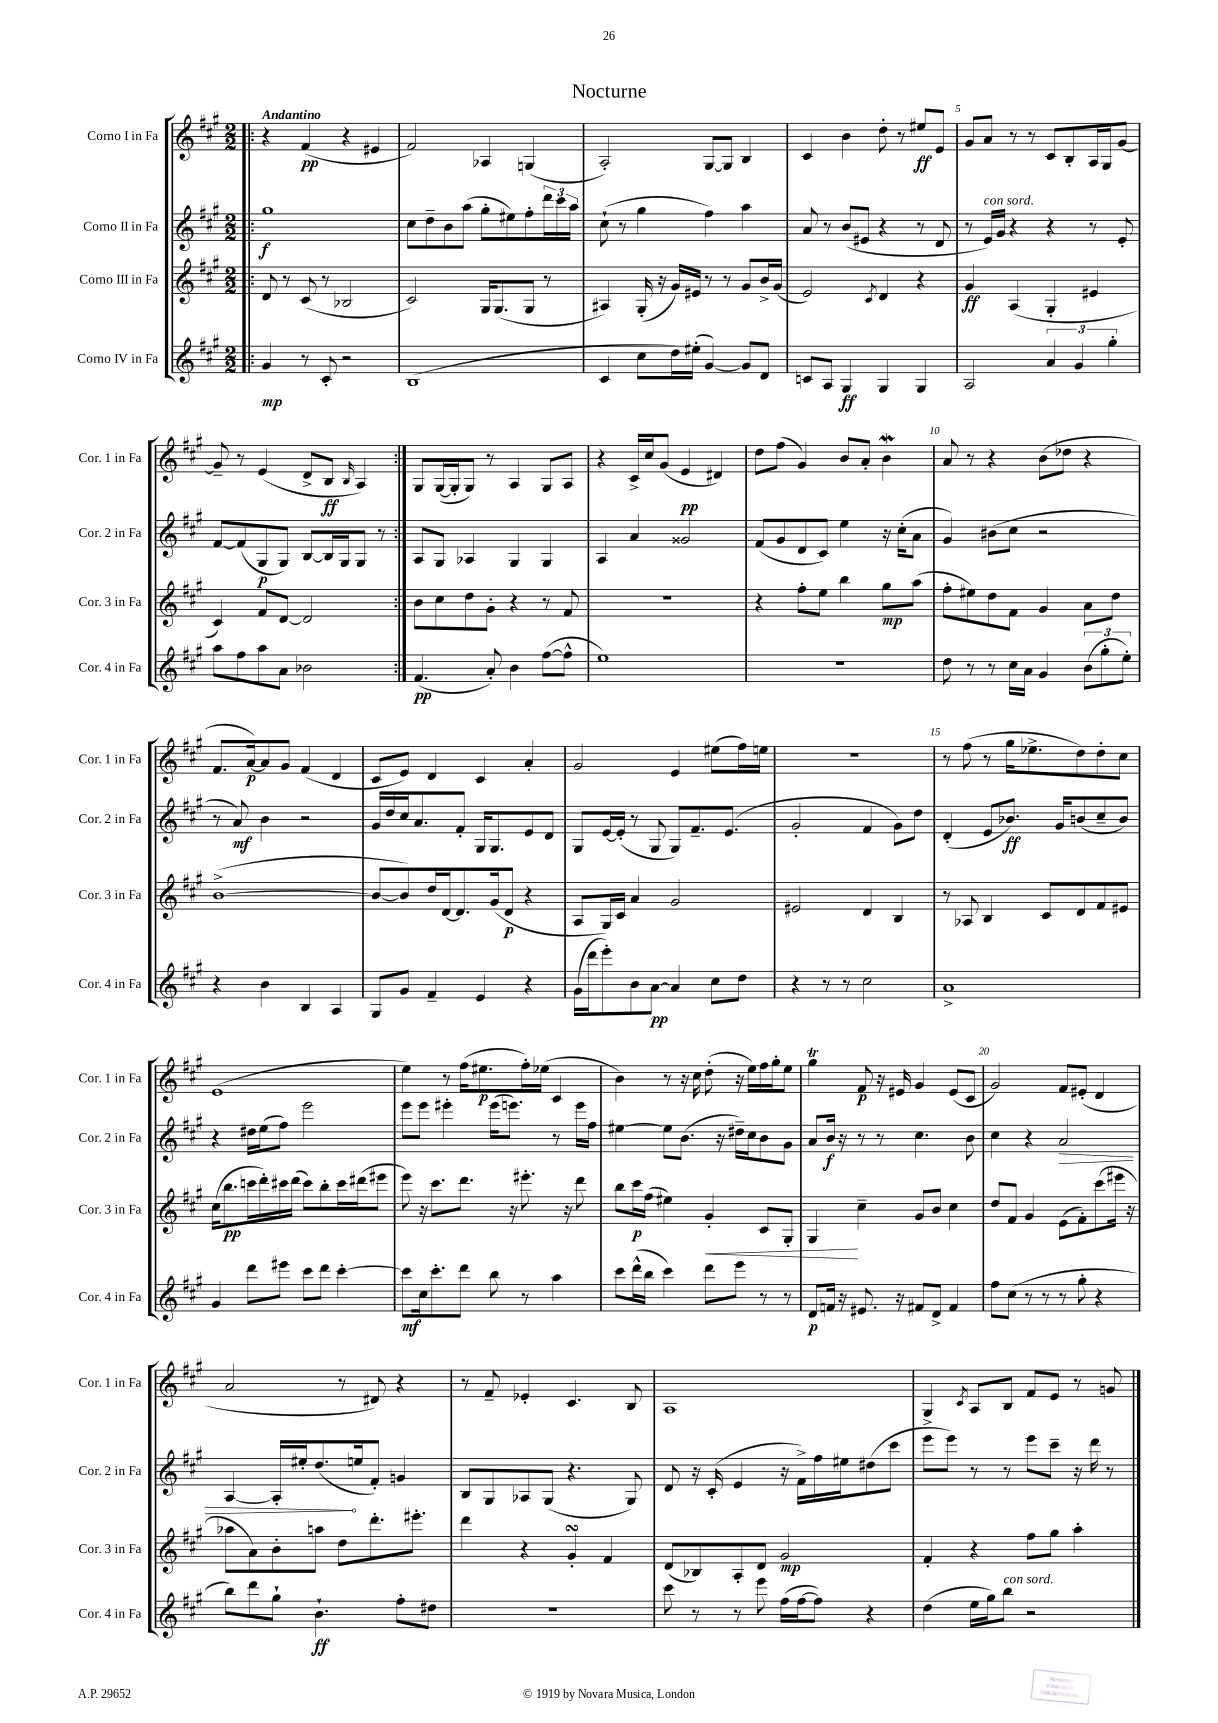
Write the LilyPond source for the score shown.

\header { title = "Nocturne" }
<<
\new StaffGroup <<
\new Staff = "s0" \with { instrumentName = "Corno I in Fa" shortInstrumentName = "Cor. 1 in Fa" } {
    \clef treble \key a \major \numericTimeSignature \time 2/2 \tempo "Andantino"
    \repeat volta 2 { \bar ".|:" r4 fis'4\pp( r4 eis'4 |
    fis'2) aes4 g4( |
    a2-.) gis8~ gis8 b4 |
    cis'4 b'4 d''8-. r8 eis''8\ff e'8 |
    gis'8 a'8 r8 r8 cis'8 b8-. a16 gis16 gis'8~ |
    gis'8-- r8 e'4( d'8-> b8\ff \grace { b16 } a4) | }
    gis8 gis16~( gis16-. gis8) r8 a4 gis8 a8 |
    r4 cis'16-> cis''16 gis'8( e'4\pp dis'4) |
    d''8 fis''8( gis'4) b'8 a'8-. b'4\mordent |
    a'8 r8 r4 b'8( des''8 r4 |
    fis'8. a'16~\p) a'8 gis'8 fis'4( d'4 |
    cis'8 e'8) d'4 cis'4 a'4-. |
    gis'2 e'4 eis''8( fis''16) e''16 |
    R1 |
    r8 fis''8( r8 gis''16 ees''8.-> d''8) d''8-. cis''8 |
    e'1( |
    e''4) r8 fis''16( eis''8.\p fis''16-.) ees''16( cis'4 |
    b'4) r8 r16 cis''16 d''8-.( r16 e''16) fis''16 gis''16-. e''8 |
    gis''4\trill fis'8\p r16 eis'16 gis'4 eis'8( cis'8 |
    gis'2) fis'8 eis'8-.( d'4 |
    a'2 r8 dis'8) r4 |
    r8 fis'8-- ees'4-. cis'4. b8 |
    a1 |
    gis4-> \acciaccatura { cis'8 } a8 b8 fis'8 e'8 r8 g'8 \bar "|." |
}
\new Staff = "s1" \with { instrumentName = "Corno II in Fa" shortInstrumentName = "Cor. 2 in Fa" } {
    \clef treble \key a \major \numericTimeSignature \time 2/2
    \repeat volta 2 { \bar ".|:" gis''1\f |
    cis''8 d''8-- b'8 a''8( gis''8-. eis''8) fis''8-. \tuplet 3/2 { d'''16 cis'''16 a''16 } |
    cis''8-!( r8 gis''4 fis''4) a''4 |
    a'8 r8 b'8( eis'8 r4 r8 d'8 |
    r8 e'16^\markup { \italic "con sord." }) gis'16 r4 r4 r8 e'8-. |
    fis'8~ fis'8( gis8\p gis8) b8~ b16 gis16 gis8 r8 | }
    a8 gis8 aes4 gis4 gis4 |
    a4 a'4 gisis'2 |
    fis'8( gis'8 d'8 cis'8) e''4 r16 cis''16-.( a'8 |
    gis'4) bis'8( cis''8 r2 |
    r8 a'8\mf) b'4 r2 |
    gis'16 d''16 cis''16 a'8. fis'8-. gis16 gis8. e'8 d'8 |
    gis8 e'16~ e'16-.( r8 gis8 gis8) fis'8.-- e'8.( |
    gis'2-. fis'4 gis'8) d''8 |
    d'4-.( e'8 bes'8.\ff) gis'16 b'8( cis''8-- b'8) |
    r4 dis''16 e''16( fis''8) e'''2 |
    e'''8 e'''8 eis'''4-. eis'''16( e'''8.) r8 e'''16 fis''16 |
    eis''4~ eis''8 b'8.( r16 dis''16--) cis''16 b'8 gis'8 |
    a'8 b'16\f r16 r8 r8 cis''4. b'8 |
    cis''4 r4 \once \override Hairpin.circled-tip = ##t a'2\> |
    a4~ a16-. eis''16-. d''8.\!( e''16 fis'8-.) g'4 |
    b8 gis8 aes8 gis8( r4. gis8) |
    d'8 r16 cis'16-.( e'4 r16 fis'16->) fis''16 eis''16 dis''8( cis'''8 |
    e'''8 e'''8) r8 r8 e'''8 cis'''8-- r16 d'''16 r8 \bar "|." |
}
\new Staff = "s2" \with { instrumentName = "Corno III in Fa" shortInstrumentName = "Cor. 3 in Fa" } {
    \clef treble \key a \major \numericTimeSignature \time 2/2
    \repeat volta 2 { \bar ".|:" d'8 r8 cis'8( r8 bes2 |
    cis'2) gis16 gis8.( gis8 r8 |
    ais4) gis16-.( r16 gis'16) eis'16 r8 r8 gis'8 b'16-> gis'16( |
    e'2) \acciaccatura { cis'8 } d'4 r4 |
    gis'4\ff a4( gis4-. eis'4 |
    cis'4) fis'8 d'8~ d'2 | }
    b'8 cis''8 d''8 gis'8-. r4 r8 fis'8 |
    R1 |
    r4 fis''8-. e''8 b''4 gis''8\mp a''8( |
    fis''8-. eis''8) d''8 fis'8 gis'4 a'8 d''8 |
    b'1~->( |
    b'8~ b'8) d''16 d'16~ d'8. gis'16( d'8\p r4 |
    a8 gis16) cis'16 a'4 gis'2 |
    eis'2 d'4 b4 |
    r8 aes8 b4 cis'8 d'8 fis'8 eis'8 |
    cis''16( b''8.\pp c'''16 d'''16-.) cis'''16 d'''16( cis'''8) b''8-. cis'''16 dis'''16( eis'''8 |
    e'''8) r16 cis'''8. d'''8. r16 eis'''8.-. r16 d'''8 |
    b''8 cis'''16\p fis''16( eis''4) gis'4-.\< cis'8 gis8-. |
    gis4\! cis''4-- gis'8 b'8 cis''4 |
    d''8 fis'8 gis'4 e'8( fis'8-.) cis'''8( eis'''16 r16 |
    aes''8 a'8) b'8-. a''8 d''8 d'''8.-. eis'''8.-. |
    d'''4 r4 gis'4-.\turn fis'4 |
    d'8( bes8) a8-. d'8 gis'2\mp |
    fis'4-. r4 fis''8 gis''8 a''4-. \bar "|." |
}
\new Staff = "s3" \with { instrumentName = "Corno IV in Fa" shortInstrumentName = "Cor. 4 in Fa" } {
    \clef treble \key a \major \numericTimeSignature \time 2/2
    \repeat volta 2 { \bar ".|:" gis'4\mp r8 cis'8-. r2 |
    b1( |
    cis'4 cis''8 d''16) eis''16-.( gis'4~) gis'8 d'8 |
    c'8 a8 gis4\ff gis4 gis4 |
    a2 \tuplet 3/2 { a'4 gis'4 gis''4-. } |
    a''8 fis''8 a''8 a'8 bes'2 | }
    fis'4.\pp( a'8-.) b'4 fis''8~( fis''8-^ |
    e''1) |
    r1 |
    d''8 r8 r8 cis''16 a'16 gis'4 \tuplet 3/2 { b'8( gis''8-. e''8-.) } |
    r4 b'4 b4 a4 |
    gis8 gis'8 fis'4-- e'4 r4 |
    gis'16( d'''16 e'''8-.) b'8 a'8~\pp a'4 cis''8 d''8 |
    r4 r8 r8 cis''2 |
    a'1-> |
    gis'4 d'''8 eis'''8 cis'''8 d'''8 cis'''4~-. |
    cis'''8\mf cis''16 cis'''8.-. d'''8 b''8 r8 a''4 |
    cis'''8 d'''16-^( b''16 cis'''4) d'''8 e'''8 r8 r8 |
    d'8\p f'16 r16 eis'8. r16 fis'8 d'8-> fis'4 |
    fis''8 cis''8( r8 r8 r8 gis''8-. r4 |
    b''8) d'''8 gis''8-! b'4.-!\ff fis''8-. dis''8 |
    R1 |
    cis'''8 r8 r8 e'''8 fis''16( fis''16~ fis''8) r4 |
    d''4( e''16 gis''16) b''8^\markup { \italic "con sord." } r2 \bar "|." |
}
>>
>>
\layout { \context { \Score \override BarNumber.break-visibility = ##(#f #t #t) barNumberVisibility = #(every-nth-bar-number-visible 5) } }
